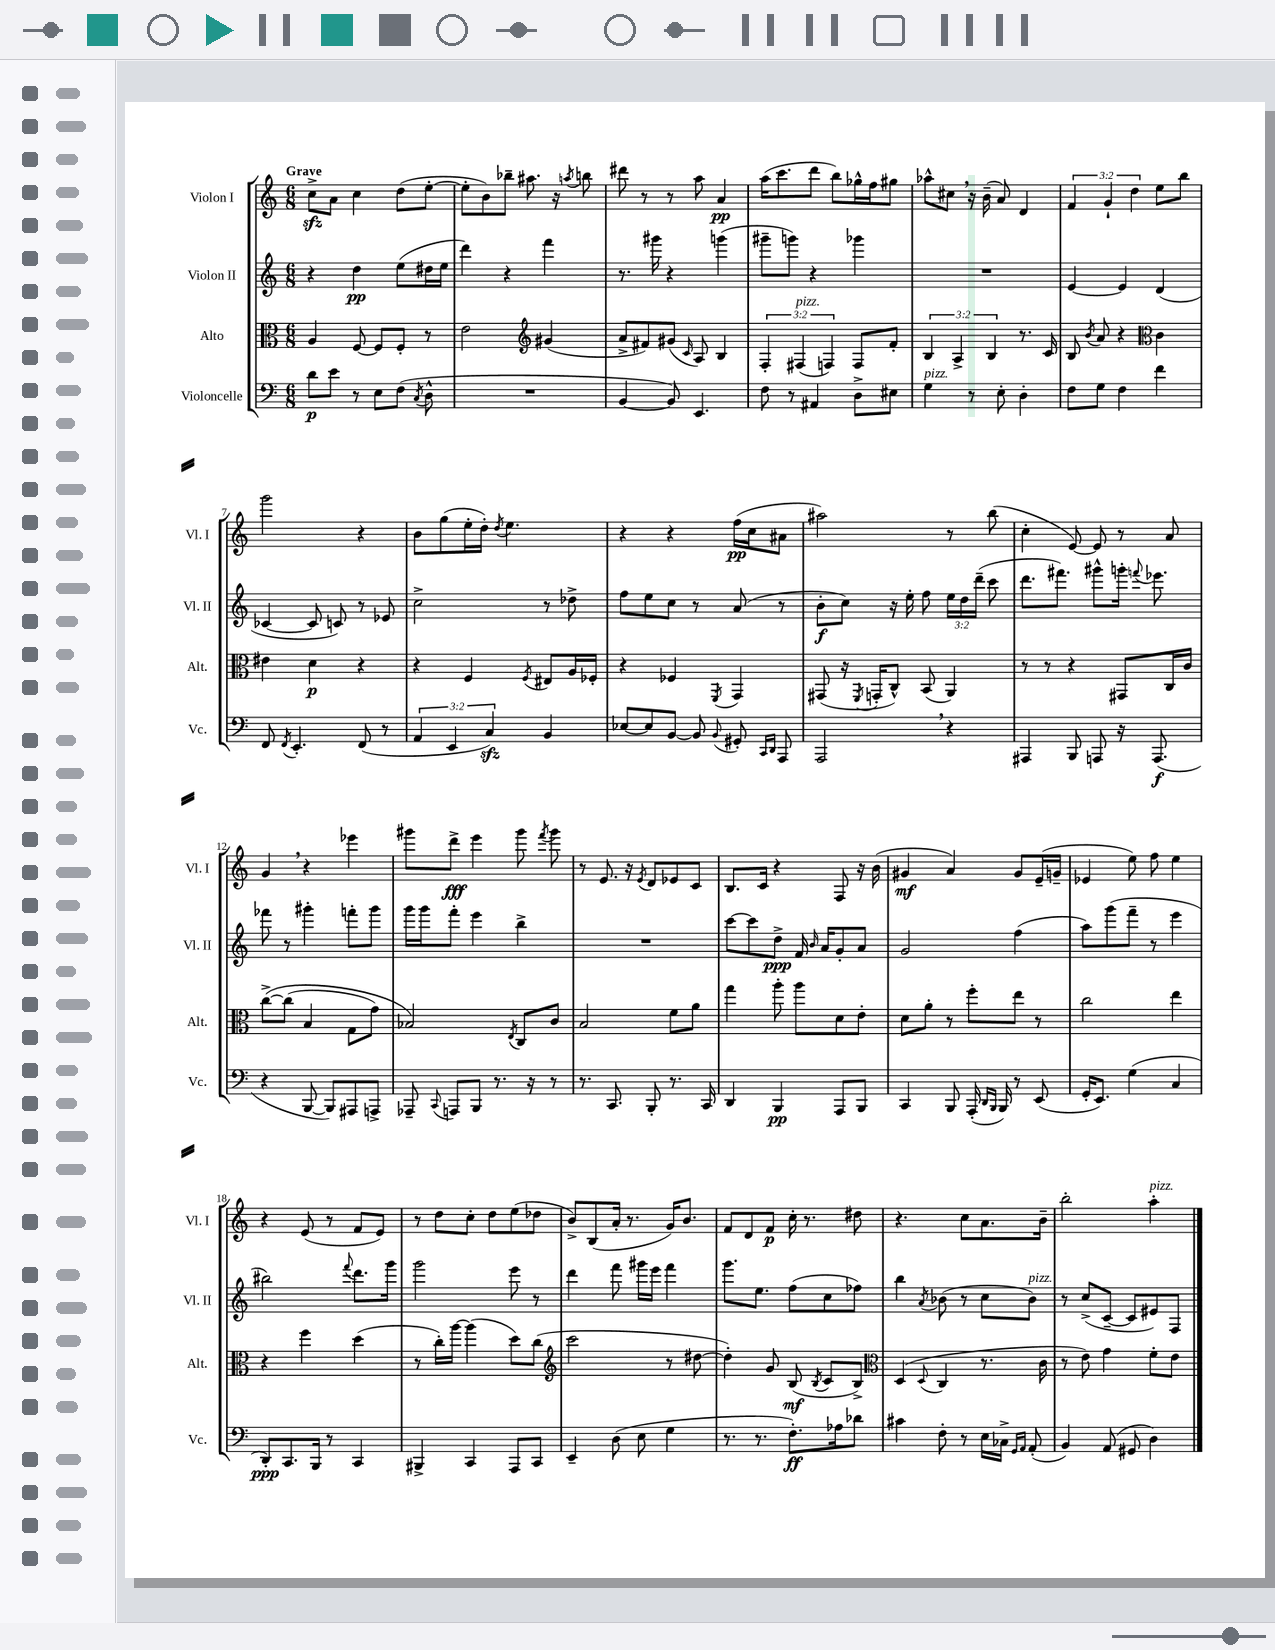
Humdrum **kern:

**kern	**dynam	**kern	**dynam	**kern	**dynam	**kern	**dynam
*part4	*part4	*part3	*part3	*part2	*part2	*part1	*part1
*staff4	*staff4	*staff3	*staff3	*staff2	*staff2	*staff1	*staff1
*I"Violoncelle	*	*I"Alto	*	*I"Violon II	*	*I"Violon I	*
*I'Vc.	*	*I'Alt.	*	*I'Vl. II	*	*I'Vl. I	*
*clefF4	*	*clefC3	*	*clefG2	*	*clefG2	*
*k[]	*	*k[]	*	*k[]	*	*k[]	*
*M6/8	*	*M6/8	*	*M6/8	*	*M6/8	*
=1	=1	=1	=1	=1	=1	=1	=1
!	!	!	!	!	!	!LO:TX:a:B:t=Grave	!
8d\L	p	4A/	.	4r	.	8cczz^\L	.
8e\J	.	.	.	.	.	8a\J	.
8r	.	[8F/	.	4dd\	pp	4cc\	.
8E\L	.	8F/L]	.	.	.	.	.
(8F\J	.	8F'/J	.	(8ee\L	.	(8dd\L	.
8qC/	.	.	.	.	.	.	.
8D^^\	.	8r	.	16dd#X\L	.	[8ee'\J	.
.	.	.	.	16ee\JJ	.	.	.
=2	=2	=2	=2	=2	=2	=2	=2
2.r	.	2e\	.	4ddd\)	.	8ee'\L]	.
.	.	.	.	.	.	8b\)	.
.	.	.	.	4r	.	8bb-X~\J	.
.	.	.	.	.	.	8.aa#X\	.
*	*	*clefG2	*	*	*	*	*
.	.	(4g#X/	.	4fff\	.	.	.
.	.	.	.	.	.	16r	.
.	.	.	.	.	.	8qaan/	.
.	.	.	.	.	.	8bbn\	.
=3	=3	=3	=3	=3	=3	=3	=3
[4BB/	.	8a^/L	.	8.r	.	8ddd#X\	.
.	.	8f#X/)	.	.	.	8r	.
.	.	.	.	16ggg#X\	.	.	.
8BB/])	.	(8g#X/J	.	4r	.	8r	.
.	.	16qqc/	.	.	.	.	.
4.EE/	.	8A/)	.	.	.	8aa\	.
.	.	4B/	.	(4gggn\	.	4a/	pp
=4	=4	=4	=4	=4	=4	=4	=4
8F\	.	6F'/	.	8ggg#X~\L	.	(16aa\KL	.
.	.	.	.	.	.	8.ccc\	.
8r	.	.	.	8gggn\J)	.	.	.
!	!	!LO:TX:a:i:t=pizz.	!	!	!	!	!
.	.	(6F#X/	.	.	.	.	.
4AA#X/	.	.	.	4r	.	8ddd\J	.
.	.	6Fn/)	.	.	.	.	.
.	.	.	.	.	.	8bb\L)	.
8D^\L	.	8F/L	.	4ggg-X\	.	16gg-X^^\L	.
.	.	.	.	.	.	16ff\J	.
8E#X\J	.	8f'/J	.	.	.	8gg#X\J	.
=5	=5	=5	=5	=5	=5	=5	=5
!LO:TX:a:i:t=pizz.	!	!	!	!	!	!	!
4G\	.	6B/	.	2.r	.	8aa-X^^\L	.
.	.	.	.	.	.	8cc#X,\J	.
.	.	6A^/	.	.	.	.	.
8r	.	.	.	.	.	16r	.
.	.	.	.	.	.	(16b~\	.
.	.	6B/	.	.	.	.	.
8E'\	.	.	.	.	.	8a/)	.
4D'\	.	8.r	.	.	.	4d/	.
.	.	16c/	.	.	.	.	.
=6	=6	=6	=6	=6	=6	=6	=6
8F\L	.	8B/	.	[4e/	.	6f/	.
.	.	8qb/	.	.	.	.	.
8G\J	.	8a/	.	.	.	.	.
.	.	.	.	.	.	6g`/	.
4F\	.	4r	.	4e/]	.	.	.
.	.	.	.	.	.	6dd\	.
*	*	*clefC3	*	*	*	*	*
4f\	.	4c\	.	(4d/	.	8ee\L	.
.	.	.	.	.	.	8bb\J	.
!!LO:LB:g=z
=7	=7	=7	=7	=7	=7	=7	=7
8FF/	.	4e#X\	.	[4c-X/	.	2ggg\	.
8qFF/	.	.	.	.	.	.	.
4.EE'/	.	.	.	.	.	.	.
.	.	4d\	p	8c-/]	.	.	.
.	.	.	.	8cn/)	.	.	.
(8FF/	.	4r	.	8r	.	4r	.
8r	.	.	.	8e-X/	.	.	.
=8	=8	=8	=8	=8	=8	=8	=8
6AA/	.	4r	.	2cc^\	.	8b\L	.
.	.	.	.	.	.	(8gg\	.
6EE/	.	.	.	.	.	.	.
.	.	4F/	.	.	.	16ee'\L	.
.	.	.	.	.	.	16dd'\JJ)	.
6Czz/)	.	.	.	.	.	.	.
.	.	.	.	.	.	8qdd/	.
.	.	.	.	.	.	4.ee\	.
.	.	8qF/	.	.	.	.	.
4BB/	.	8E#X/L	.	8r	.	.	.
.	.	16A/L	.	8dd-X^\	.	.	.
.	.	16F-X'/JJ	.	.	.	.	.
=9	=9	=9	=9	=9	=9	=9	=9
[8E-X/L	.	4r	.	8ff\L	.	4r	.
8E-/]	.	.	.	8ee\	.	.	.
[8BB/J	.	4F-X/	.	8cc\J	.	4r	.
8BB/]	.	.	.	8r	.	.	.
8qqBB/	.	8qFF/	.	.	.	.	.
8GG#X'/	.	4GG/	.	(8a/	.	(16ff\LL	pp
.	.	.	.	.	.	16cc\J	.
16qqCC/LL	.	.	.	.	.	.	.
16qqDD/JJ	.	.	.	.	.	.	.
8AAA/	.	.	.	8r	.	8a#X\J	.
=10	=10	=10	=10	=10	=10	=10	=10
2AAA,/	.	(8GG#X/	.	8b'\L	f	2aa#X\)	.
.	.	16r	.	8cc\J)	.	.	.
.	.	8qFF/	.	.	.	.	.
.	.	16GGn'/KL	.	.	.	.	.
.	.	8C^^/J)	.	16r	.	.	.
.	.	.	.	16ee'\	.	.	.
.	.	(8BB/	.	8ff\	.	.	.
4r	.	4AA/)	.	24ee\LL	.	8r	.
.	.	.	.	24dd\	.	.	.
.	.	.	.	(24ddd~\JJ	.	.	.
.	.	.	.	8ccc\	.	(8bb\	.
=11	=11	=11	=11	=11	=11	=11	=11
4AAA#X/	.	8r	.	8.ddd\L	.	4cc'\	.
.	.	8r	.	.	.	.	.
.	.	.	.	8.fff#X\J)	.	.	.
8BBB/	.	4r	.	.	.	[8e/)	.
8AAAn/	.	.	.	8ggg#X^^\L	.	8e/]	.
16r	.	8GG#X/L	.	16gggn'\Jk	.	8r	.
.	.	.	.	8qqfffn/	.	.	.
(8.AAA/	f	.	.	8.eee-X\	.	.	.
.	.	16C/L	.	.	.	8a/	.
.	.	16c/JJ	.	.	.	.	.
!!LO:LB:g=z
=12	=12	=12	=12	=12	=12	=12	=12
4r	.	([8cc^\L	.	8fff-X\	.	4g,/	.
.	.	(8cc\J]	.	8r	.	.	.
[8BBB/	.	4B/	.	4ggg#X'\	.	4r	.
8BBB/L])	.	.	.	.	.	.	.
8AAA#X/	.	8G\L	.	8fffn'\L	.	4eee-X\	.
8AAAn^/J	.	8g\J)	.	8ggg#\J	.	.	.
=13	=13	=13	=13	=13	=13	=13	=13
8AAA-X~/	.	2B-X/)	.	16ggg\LL	.	8ggg#X\L	.
.	.	.	.	16ggg\J	.	.	.
8qqCC/	.	.	.	.	.	.	.
8AAAn/L	.	.	.	8fff'\J	.	8ddd^\J	fff
8BBB/J	.	.	.	4eee\	.	4eee\	.
8.r	.	.	.	.	.	.	.
.	.	8qE/	.	.	.	.	.
.	.	8C/L	.	4bb^\	.	8ggg#\	.
16r	.	.	.	.	.	.	.
.	.	.	.	.	.	8qfff/	.
8r	.	8c/J	.	.	.	8ggg#\	.
=14	=14	=14	=14	=14	=14	=14	=14
8.r	.	2B/	.	2.r	.	8r	.
.	.	.	.	.	.	8.e/	.
8.CC/	.	.	.	.	.	.	.
.	.	.	.	.	.	16r	.
.	.	.	.	.	.	8qe/	.
8BBB'/	.	.	.	.	.	8d/L	.
8.r	.	8f\L	.	.	.	8e-X/	.
.	.	8a\J	.	.	.	8c/J	.
16CC/	.	.	.	.	.	.	.
=15	=15	=15	=15	=15	=15	=15	=15
4DD/	.	4gg\	.	[8ccc\L	.	8.B/L	.
.	.	.	.	8ccc\]	.	.	.
.	.	.	.	.	.	16c/Jk	.
4BBB/	pp	8aa'\	.	8dd^\J	ppp	4r	.
.	.	8aa\L	.	16f/	.	.	.
.	.	.	.	16qqb/	.	.	.
.	.	.	.	16a/KL	.	.	.
8AAA/L	.	8d\	.	8g'/	.	8F/	.
8BBB/J	.	8e'\J	.	8a/J	.	16r	.
.	.	.	.	.	.	(16b\	.
=16	=16	=16	=16	=16	=16	=16	=16
4CC/	.	8d\L	.	2g/	.	4g#X/	mf
.	.	8a'\J	.	.	.	.	.
8BBB/	.	8r	.	.	.	4a/)	.
(16AAA'/	.	8ff'\L	.	.	.	.	.
16qqDD/LL	.	.	.	.	.	.	.
16qqBBB/JJ	.	.	.	.	.	.	.
16BBB/)	.	.	.	.	.	.	.
8r	.	8ee\J	.	(4ff\	.	8g#/L	.
(8EE/	.	8r	.	.	.	(16e~/L	.
.	.	.	.	.	.	16gn~/JJ	.
=17	=17	=17	=17	=17	=17	=17	=17
16GG'/KL	.	2cc\	.	8aa\L)	.	4e-X/	.
8.EE/J)	.	.	.	.	.	.	.
.	.	.	.	(8ggg\	.	.	.
(4G\	.	.	.	8fff~\J	.	8ee\)	.
.	.	.	.	8r	.	8ff\	.
4C/	.	4ee\	.	4eee\	.	4ee\	.
!!LO:LB:g=z
=18	=18	=18	=18	=18	=18	=18	=18
8DD'/L)	ppp	4r	.	2bb#X\)	.	4r	.
8.CC/	.	.	.	.	.	.	.
.	.	4ff\	.	.	.	(8e/	.
16BBB/Jk	.	.	.	.	.	.	.
8r	.	.	.	.	.	8r	.
.	.	.	.	8qqfff/	.	.	.
4CC/	.	(4dd\	.	8.ddd\L	.	8f/L	.
.	.	.	.	.	.	8e/J)	.
.	.	.	.	16ggg\Jk	.	.	.
=19	=19	=19	=19	=19	=19	=19	=19
4BBB#X^/	.	8r	.	2ggg\	.	8r	.
.	.	16cc'\LL)	.	.	.	8dd\L	.
.	.	[16aa\JJ	.	.	.	.	.
4CC/	.	(4aa\]	.	.	.	8cc'\J	.
.	.	.	.	.	.	8dd\L	.
8AAA/L	.	8dd\L)	.	8eee\	.	(8ee\	.
8CC/J	.	(8cc\J	.	8r	.	8dd-X\J	.
=20	=20	=20	=20	=20	=20	=20	=20
*	*	*clefG2	*	*	*	*	*
4EE~/	.	2ccc\	.	4ddd\	.	8b^/L)	.
.	.	.	.	.	.	(8B/	.
(8D\	.	.	.	8fff\	.	16a'/Jk	.
.	.	.	.	.	.	8.r	.
8E\	.	.	.	16ggg#X\LL	.	.	.
.	.	.	.	16eee\JJ	.	.	.
4G\	.	8r	.	4fff\	.	16g/KL)	.
.	.	.	.	.	.	8.b/J	.
.	.	[8dd#X\	.	.	.	.	.
=21	=21	=21	=21	=21	=21	=21	=21
8.r	.	4dd#'\])	.	8.ggg\L	.	8f/L	.
.	.	.	.	.	.	8d/	.
8.r	.	.	.	8.ee\J	.	.	.
.	.	8g/	.	.	.	8f/J	p
8.F'\L)	ff	(8B/	mf	(8ff\L	.	16cc'\	.
.	.	.	.	.	.	8.r	.
.	.	8qB/	.	.	.	.	.
.	.	8c/L	.	8cc\	.	.	.
16A-X\k	.	.	.	.	.	.	.
8d-X\J	.	8B^/J)	.	8ff-X\J)	.	8dd#X\	.
=22	=22	=22	=22	=22	=22	=22	=22
*	*	*clefC3	*	*	*	*	*
4c#X\	.	(4D/	.	4bb\	.	4.r	.
.	.	8qqD/	.	8qa/	.	.	.
8F'\	.	4C/	.	(8b-X\	.	.	.
8r	.	.	.	8r	.	8cc\L	.
16E\LL	.	8.r	.	8cc\L	.	8.a\	.
16C-X^\JJ	.	.	.	.	.	.	.
16qqGG/LL	.	.	.	.	.	.	.
16qqAA/JJ	.	.	.	.	.	.	.
!	!	!	!	!LO:TX:a:i:t=pizz.	!	!	!
(8AA'/	.	.	.	8b-\J)	.	.	.
.	.	16c\	.	.	.	16b~\Jk	.
=23	=23	=23	=23	=23	=23	=23	=23
4BB/)	.	8r	.	8r	.	2bb'\	.
.	.	8e\)	.	(8cc^/L	.	.	.
(8AA/	.	4g\	.	[8c~/J	.	.	.
8GG#X/	.	.	.	8c/L]	.	.	.
!	!	!	!	!	!	!LO:TX:a:i:t=pizz.	!
4D\)	.	8f'\L	.	8e#X/)	.	4aa'\	.
.	.	8e\J	.	8F/J	.	.	.
==	==	==	==	==	==	==	==
*-	*-	*-	*-	*-	*-	*-	*-
